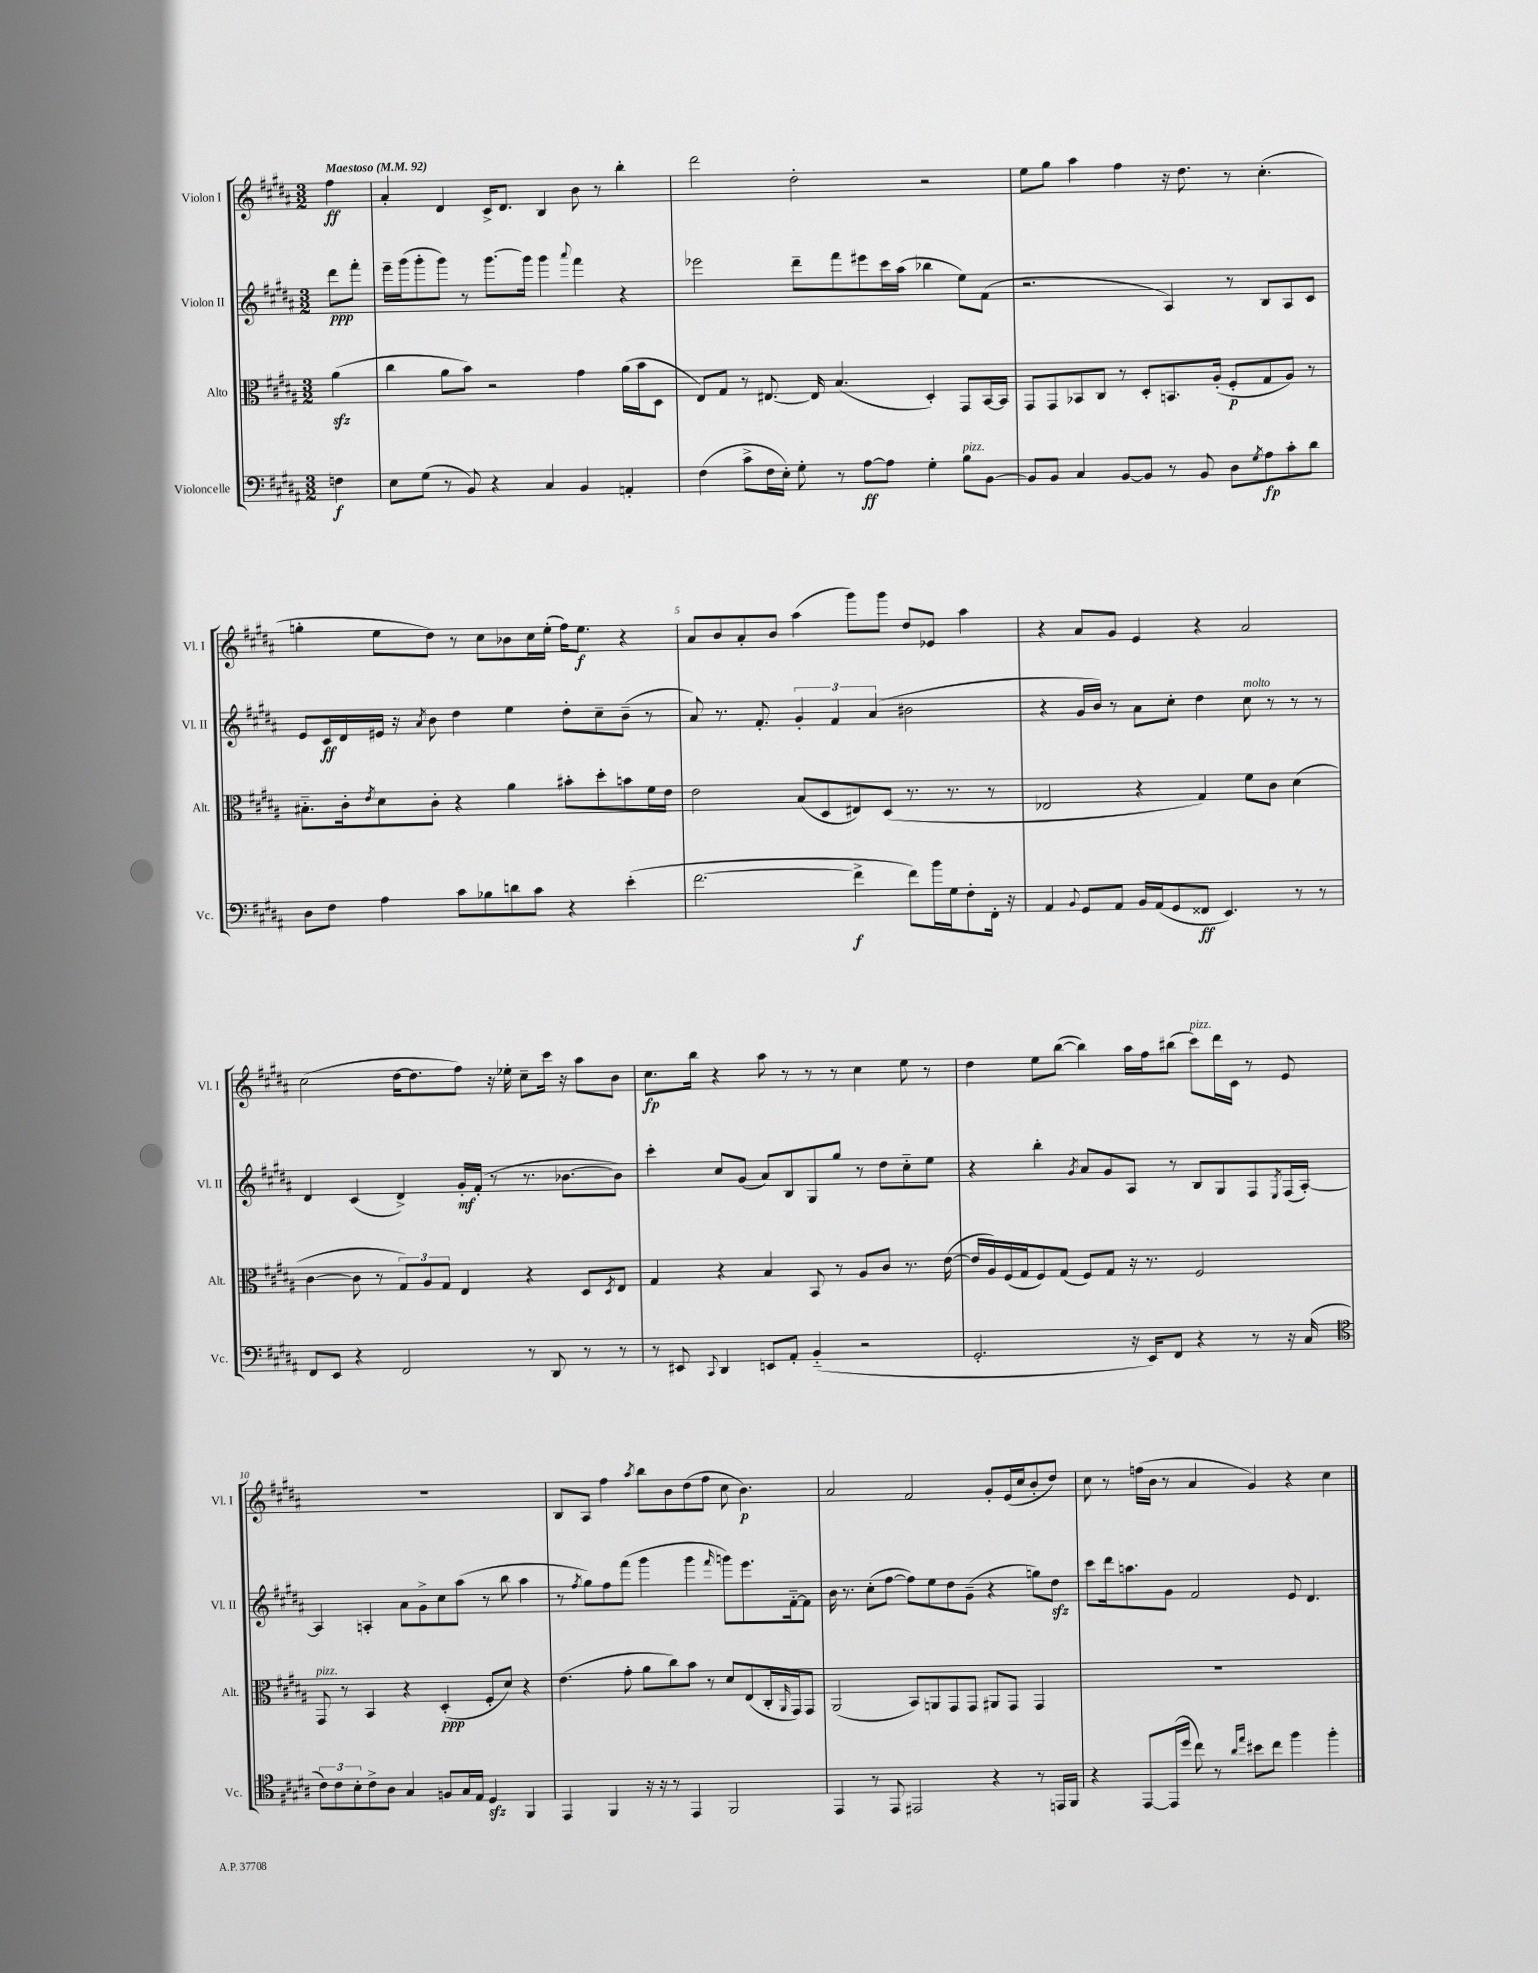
<<
\new StaffGroup <<
\new Staff = "s0" \with { instrumentName = "Violon I" shortInstrumentName = "Vl. I" } {
    \clef treble \key b \major \numericTimeSignature \time 3/2 \partial 4 \tempo "Maestoso" 4 = 92
    fis''4\ff |
    ais'4-. dis'4 cis'16-> dis'8. b4 b'8 r8 b''4-. |
    dis'''2 dis''2-. r2 |
    e''8 gis''8 ais''4 fis''4 r16 dis''8. r8 cis''4.-.( |
    g''4-. e''8 dis''8) r8 cis''8 bes'8 cis''16 e''16-.( fis''16) e''8.\f r4 |
    ais'8 b'8 ais'8-. b'8 ais''4( gis'''8) gis'''8 dis''8 ees'8 ais''4 |
    r4 ais'8 gis'8 e'4 r4 ais'2 |
    cis''2( dis''16~ dis''8. fis''8) r16 ees''16-. cis''8-- cis'''16 r16 ais''8 b'8 |
    cis''8.\fp b''16 r4 ais''8 r8 r8 r8 cis''4 e''8 r8 |
    dis''4 e''8 b''8~( b''4) ais''16 fis''16 bis''8( cis'''8^\markup { \italic "pizz." }) dis'''16 cis'16 r8 e'8 |
    R1. |
    b8 ais8 fis''4 \acciaccatura { ais''8 } b''8 b'8 dis''8( fis''8 cis''8 b'4.\p) |
    ais'2 fis'2 gis'8-. e'16( cis''16 b'8-. dis''8) |
    cis''8 r8 f''16( b'16 r8 ais'4 gis'4) r4 cis''4 \bar "|." |
}
\new Staff = "s1" \with { instrumentName = "Violon II" shortInstrumentName = "Vl. II" } {
    \clef treble \key b \major \numericTimeSignature \time 3/2 \partial 4
    dis'''8\ppp fis'''8-. |
    e'''16-- gis'''16( gis'''8-. gis'''8) r8 gis'''8.~ gis'''16 gis'''4 \appoggiatura { ais'''8 } fis'''4 r4 |
    ees'''2 dis'''8-- fis'''8 eis'''8 cis'''16 ais''16( bes''4 e''8) fis'8( |
    r2. ais4) r8 b8 ais8 cis'8 |
    e'8 cis'16\ff dis'16 eis'16 r16 \acciaccatura { ais'8 } b'8 dis''4 e''4 dis''8-. cis''8-- b'8--( r8 |
    ais'8) r8. fis'8.-. \tuplet 3/2 { gis'4-. fis'4 ais'4( } bis'2 |
    r4 gis'16 b'16) r8 ais'8 cis''8-. dis''4 cis''8^\markup { \italic "molto" } r8 r8 r8 |
    dis'4 cis'4( dis'4->) gis'16-.\mf fis'16-.( r8 r8. bes'8.~ bes'8) |
    cis'''4-. cis''8 gis'8( ais'8) b8 gis8 gis''8 r8 dis''8 cis''8-_ e''8 |
    r4 b''4-. \acciaccatura { gis'8 } ais'8 gis'8 ais8 r8 b8 gis8 fis8 \acciaccatura { e8 } fis16( ais16~-.) |
    ais4 a4-. ais'8 gis'8-> cis''8 ais''8( r8 b''8 ais''4 |
    r8 \acciaccatura { fis''8 } gis''8) fis''8 fis'''8( gis'''4 gis'''4 \grace { fis'''16 } g'''8) e'''8. fis'16~-_ fis'8 |
    b'16 r8. cis''8-.( fis''8~ fis''8) e''8 dis''8 gis'8--( r4 g''8) dis''8\sfz |
    cis'''8 dis'''16 a''8. gis'8 fis'2 e'8 dis'4. \bar "|." |
}
\new Staff = "s2" \with { instrumentName = "Alto" shortInstrumentName = "Alt." } {
    \clef alto \key b \major \numericTimeSignature \time 3/2 \partial 4
    ais'4\sfz( |
    cis''4 ais'8 b'8) r2 gis'4 ais'16( b'16 dis8 |
    e8) gis8 r8 eis8.~ eis16 b4.( dis4-.) gis,8 b,16~ b,16 |
    gis,8 gis,8 bes,8 cis8 r8 dis8-. b,8. ais16-.( fis8-.\p gis8 ais8) r8 |
    bis8.-_ cis'16-. \acciaccatura { e'8 } dis'8 cis'8-. r4 ais'4 bis'8-. dis''8-. b'8 fis'16 e'16 |
    e'2 b8( dis8 eis8) dis8( r8. r8. r8 |
    ees2 r4 gis4) fis'8 cis'8 dis'4( |
    cis'4~ cis'8 r8 \tuplet 3/2 { gis8) ais8 gis8 } e4 r4 dis8 \acciaccatura { dis8 } e8 |
    gis4 r4 b4 b,8 r8 ais8 cis'8 r8. e'16~( |
    e'16 ais16) fis16( gis16 fis8) gis8( fis8) gis8 r16 r8. fis2 |
    gis,8^\markup { \italic "pizz." } r8 b,4 r4 dis4-.\ppp( fis8-. dis'8) r4 |
    e'4.( gis'8-. ais'8 cis''8) b'8 r8 dis'8 e8( cis16-. \grace { ais,16 } gis,16) gis,8 |
    ais,2( b,8) a,8 gis,8 gis,8 ais,8 gis,8 gis,4 |
    R1. \bar "|." |
}
\new Staff = "s3" \with { instrumentName = "Violoncelle" shortInstrumentName = "Vc." } {
    \clef bass \key b \major \numericTimeSignature \time 3/2 \partial 4
    f4\f |
    e8 gis8( r8 b,8) r4 cis4 b,4 a,4-. |
    fis4( cis'8-> fis16 e16-.) gis8-. r8 ais8~\ff ais8 gis4-. b8^\markup { \italic "pizz." } b,8~ |
    b,8 b,8 cis4 b,8~ b,8 r8 b,8 dis8 \acciaccatura { gis8 } ais8\fp cis'8-. dis'8 |
    dis8 fis8 ais4 cis'8 bes8 d'8 cis'8 r4 e'4-.( |
    fis'2.~ fis'4->\f fis'8) b'16 gis16 fis8-. fis,16-. r16 |
    ais,4 \appoggiatura { b,8 } gis,8 ais,8 b,16 ais,16( gis,8 fisis,8\ff e,4.) r8 r8 |
    fis,8 e,8 r4 fis,2 r8 dis,8 r8 r8 |
    r8 eis,8 \appoggiatura { cis,8 } dis,4 e,8 ais,8-. b,4-_( r2 |
    gis,2.-. r16 e,16) fis,8 r4 r8 r16 cis16( |
    \clef tenor \tuplet 3/2 { cis'8) cis'8 b8-. } cis'8-> ais8 gis4 f8 gis16 e16 dis4\sfz fis,4 |
    e,4 fis,4 r16 r16 r8 e,4 fis,2 |
    e,4 r8 e,8 eis,2 r4 r8 e,16 fis,16 |
    r4 e,8~ e,16( dis''16 cis''8) r8 \grace { ais'16 e''16 } bis'8 cis''8 fis''4 fis''4-. \bar "|." |
}
>>
>>
\layout { \context { \Score \override BarNumber.break-visibility = ##(#f #t #t) barNumberVisibility = #(every-nth-bar-number-visible 5) } }
